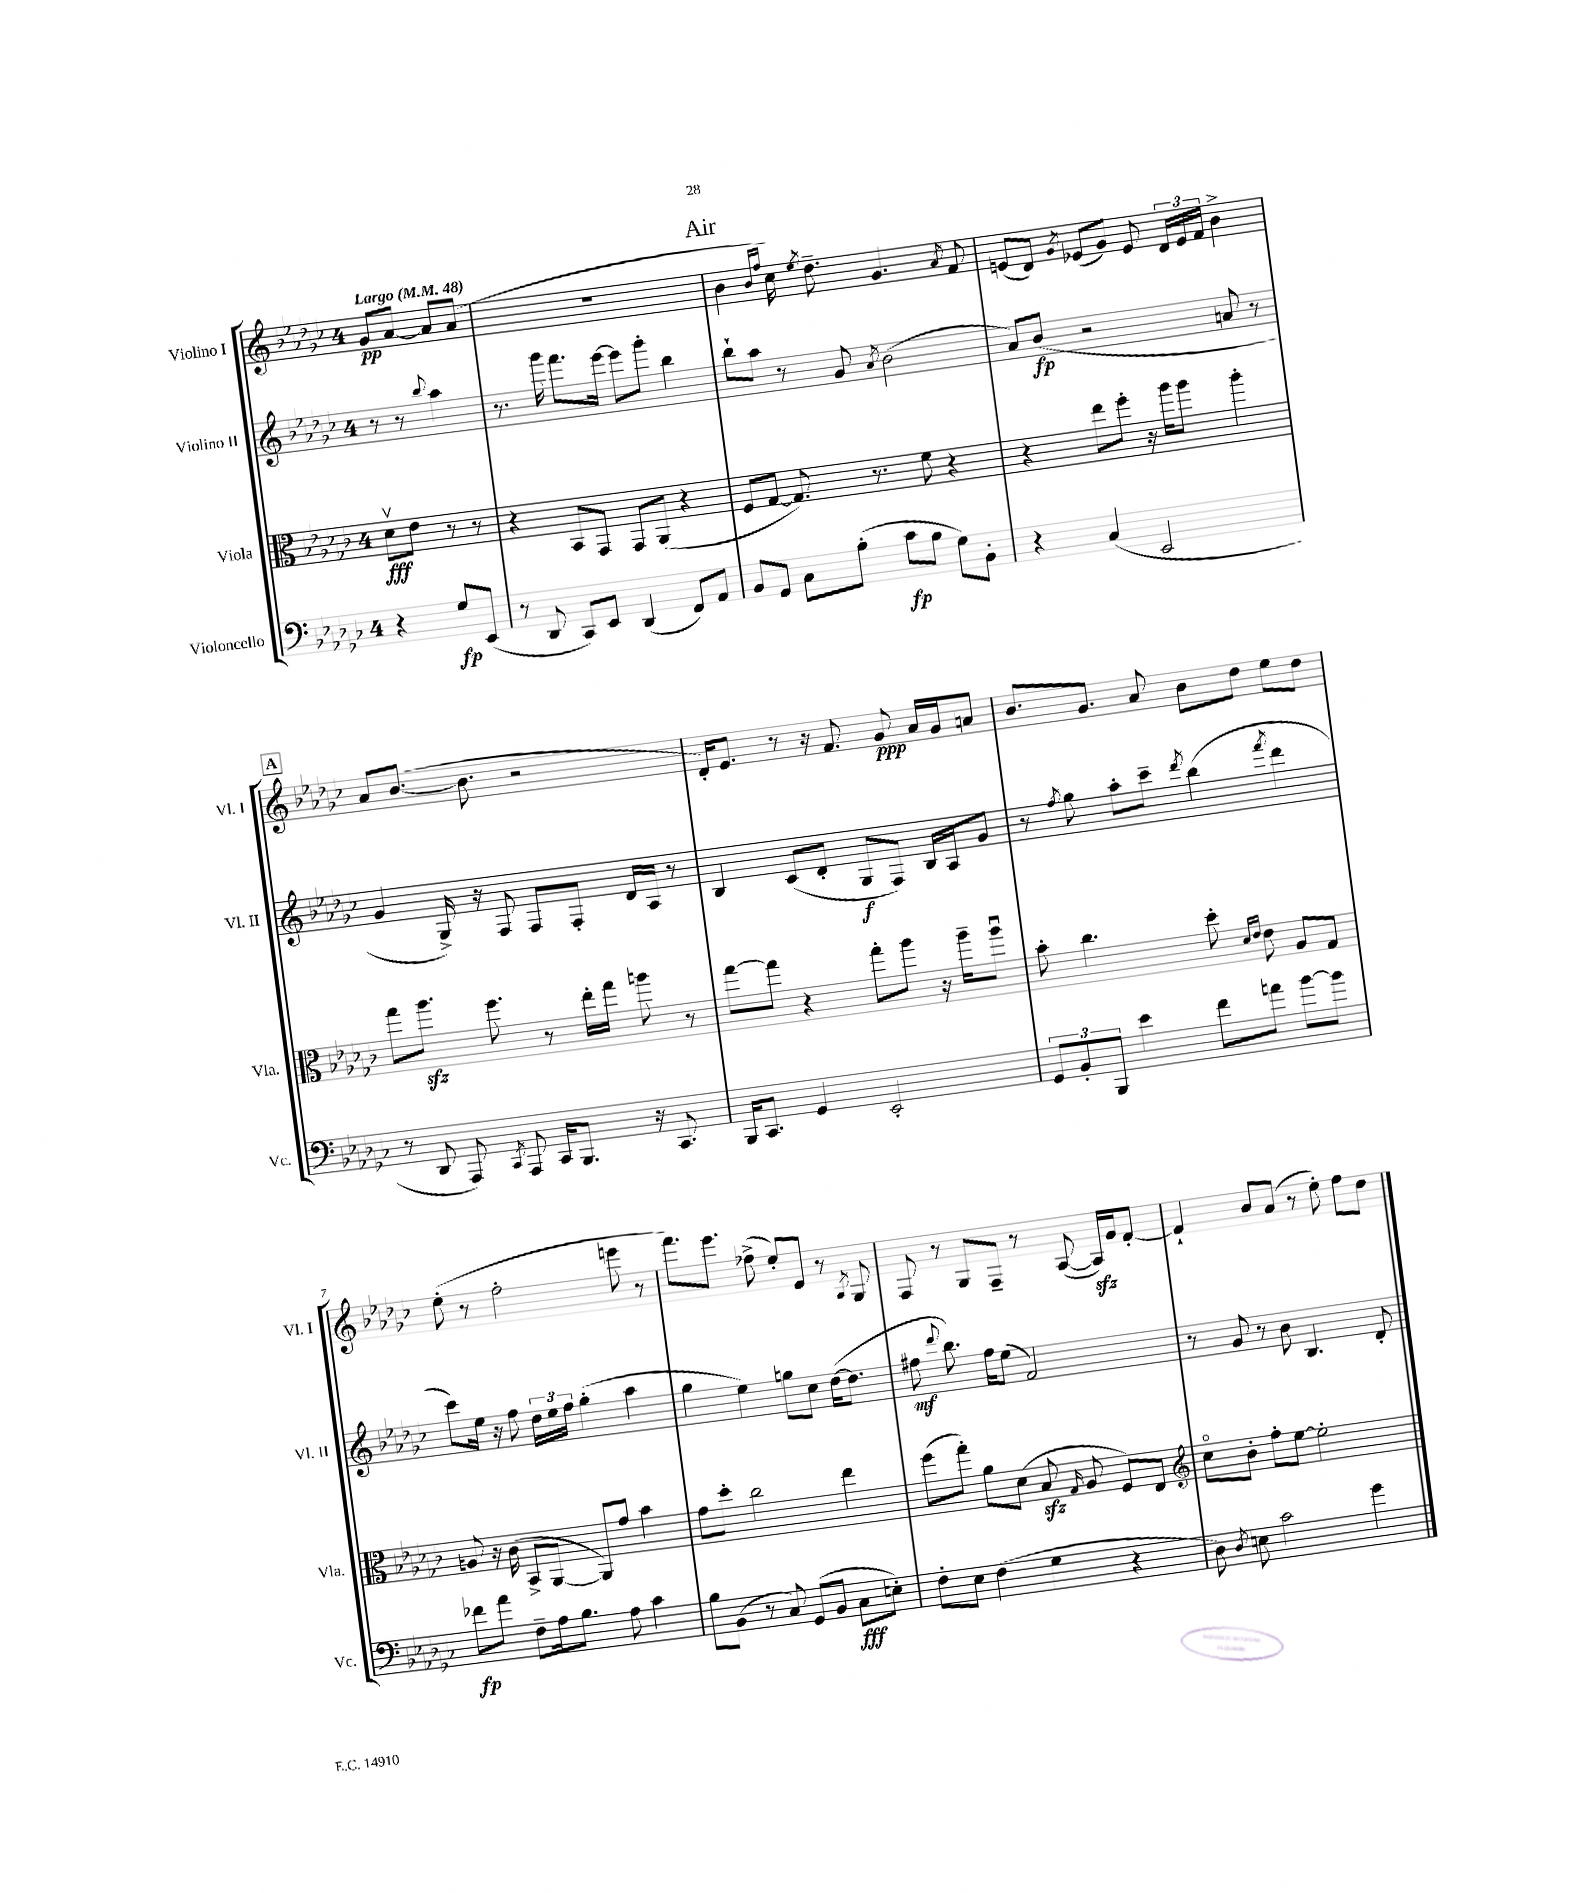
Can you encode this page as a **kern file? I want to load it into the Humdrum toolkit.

**kern	**dynam	**kern	**dynam	**kern	**dynam	**kern	**dynam
*part4	*part4	*part3	*part3	*part2	*part2	*part1	*part1
*staff4	*staff4	*staff3	*staff3	*staff2	*staff2	*staff1	*staff1
*I"Violoncello	*	*I"Viola	*	*I"Violino II	*	*I"Violino I	*
*I'Vc.	*	*I'Vla.	*	*I'Vl. II	*	*I'Vl. I	*
*clefF4	*	*clefC3	*	*clefG2	*	*clefG2	*
*k[b-e-a-d-g-c-]	*	*k[b-e-a-d-g-c-]	*	*k[b-e-a-d-g-c-]	*	*k[b-e-a-d-g-c-]	*
*M4/4	*	*M4/4	*	*M4/4	*	*M4/4	*
*MM48	*	*MM48	*	*MM48	*	*MM48	*
=	=	=	=	=	=	=	=
!	!	!	!	!	!	!LO:TX:a:B:t=Largo	!
4r	.	8d-v\L	fff	8r	.	8g-/L	pp
.	.	8e-\J	.	8r	.	[8a-/J	.
.	.	.	.	8qqbb-/	.	.	.
8G-/L	fp	8r	.	4aa-\	.	8a-/L]	.
(8EE-/J	.	8r	.	.	.	(8a-/J	.
=1	=1	=1	=1	=1	=1	=1	=1
8r	.	4r	.	8.r	.	1r	.
8DD-/	.	.	.	.	.	.	.
.	.	.	.	16ggg-\	.	.	.
8CC-/L)	.	8BB-/L	.	8.fff\L	.	.	.
8EE-/J	.	8GG-/J	.	.	.	.	.
.	.	.	.	[16eee-\Jk	.	.	.
(4DD-/	.	8GG-/L	.	8eee-\L]	.	.	.
.	.	(8AA-/J	.	8ggg-'\J	.	.	.
8FF/L)	.	4r	.	4bb-\	.	.	.
8AA-/J	.	.	.	.	.	.	.
=2	=2	=2	=2	=2	=2	=2	=2
8BB-/L	.	8F/L	.	8bb-`\L	.	4b-\	.
8GG-/J	.	[8G-/J	.	8aa-\J	.	.	.
.	.	.	.	.	.	16qqb-/LL	.
.	.	.	.	.	.	16qqff/JJ	.
8C-\L	.	8.G-/])	.	8r	.	16cc-\)	.
.	.	.	.	.	.	8qee-/	.
.	.	.	.	.	.	8.dd-~\	.
(8B-'\J	.	.	.	8g-/	.	.	.
.	.	8.r	.	.	.	.	.
.	.	.	.	8qa-/	.	.	.
8c-\L	fp	.	.	(2b-\	.	4.g-/	.
8B-\J	.	8f\	.	.	.	.	.
8G-\L)	.	4r	.	.	.	.	.
.	.	.	.	.	.	8qa-/	.
8BB-'\J	.	.	.	.	.	8f/	.
=3	=3	=3	=3	=3	=3	=3	=3
4r	.	4r	.	8a-/L)	.	(8en/L	.
.	.	.	.	(8b-/J	fp	8d-/J)	.
.	.	.	.	.	.	8qg-/	.
(4C-/	.	8ee-\L	.	2r	.	(8e-X/L	.
.	.	8ff'\J	.	.	.	8g-/J)	.
2EE-/	.	16r	.	.	.	8e-/	.
.	.	16aa-\KL	.	.	.	.	.
.	.	8aa-\J	.	.	.	24d-/LL	.
.	.	.	.	.	.	24e-/	.
.	.	.	.	.	.	24f/JJ	.
.	.	4aa-'\	.	8an/	.	4b-^\	.
.	.	.	.	8r	.	.	.
!!LO:LB:g=z
!!LO:REH:place=s1:t=A
=4	=4	=4	=4	=4	=4	=4	=4
8r	.	8gg-\L	.	4g-/	.	8a-/L	.
8DD-/	.	8.aa-zz\J	.	.	.	([8.b-/J	.
8AAA-/)	.	.	.	16G-^/)	.	.	.
.	.	8.ff\	.	16r	.	8.b-\]	.
8qCC-/	.	.	.	.	.	.	.
8AAA-/	.	.	.	8F/	.	.	.
16CC-/KL	.	8r	.	8F/L	.	2r	.
8.BBB-/J	.	.	.	.	.	.	.
.	.	16ee-'\LL	.	8F'/J	.	.	.
.	.	16gg-\JJ	.	.	.	.	.
16r	.	8aan\	.	16d-/LL	.	.	.
8.CC-/	.	.	.	16A-/JJ	.	.	.
.	.	8r	.	8r	.	.	.
=5	=5	=5	=5	=5	=5	=5	=5
16BBB-/KL	.	[8gg-\L	.	4B-/	.	16d-'/KL)	.
8.CC-/J	.	.	.	.	.	8.e-/J	.
.	.	8gg-\J]	.	.	.	.	.
4GG-/	.	4r	.	(8c-/L	.	8r	.
.	.	.	.	8d-'/J	.	16r	.
.	.	.	.	.	.	8.f/	.
2EE-'/	.	8gg-'\L	.	8G-/L	f	.	.
.	.	8aa-\J	.	8F/J)	.	8g-/	ppp
.	.	16r	.	16B-/LL	.	16a-/LL	.
.	.	16aa-~\KL	.	16A-/J	.	16g-/J	.
.	.	8aa-u\J	.	8g-/J	.	8an/J	.
=6	=6	=6	=6	=6	=6	=6	=6
12GG-/L	.	8b-'\	.	8r	.	8.b-/L	.
12BB-'/	.	.	.	.	.	.	.
.	.	.	.	8qff/	.	.	.
.	.	4.cc-\	.	8gg-\	.	.	.
12BBB-/J	.	.	.	.	.	.	.
.	.	.	.	.	.	8.g-/J	.
4e-\	.	.	.	8aa-'\L	.	.	.
.	.	.	.	8ccc-~\J	.	8a-/	.
.	.	.	.	8qddd-/	.	.	.
8f\L	.	8dd-'\	.	(4bb-\	.	8b-\L	.
.	.	16qqd-/LL	.	.	.	.	.
.	.	16qqe-/JJ	.	.	.	.	.
8an\J	.	8e-\	.	.	.	8dd-\J	.
.	.	.	.	8qfff/	.	.	.
[8b-\L	.	8A-/L	.	4ddd-\	.	8ee-\L	.
8b-\J]	.	8G-/J	.	.	.	8dd-\J	.
!!LO:LB:g=z
=7	=7	=7	=7	=7	=7	=7	=7
8f-X\L	fp	8An/	.	8ccc-\L)	.	(8ee-'\	.
8a-\J	.	16r	.	16ee-\Jk	.	8r	.
.	.	(16c-\	.	16r	.	.	.
8F~\L	.	8BB-^/L	.	8ff\	.	2ff'\	.
16A-\k	.	[8AA-/J	.	24dd-\LL	.	.	.
.	.	.	.	24ee-\	.	.	.
8.B-\J	.	.	.	.	.	.	.
.	.	.	.	24ff\JJ	.	.	.
.	.	8AA-/L])	.	(4gg-'\	.	.	.
8A-\	.	8g-/J	.	.	.	.	.
4c-\	.	4b-\	.	4aa-\	.	8eeen\	.
.	.	.	.	.	.	8r	.
=8	=8	=8	=8	=8	=8	=8	=8
8B-\L	.	8g-\L	.	4gg-\	.	8.fff\L)	.
(8BB-\J	.	8dd-'\J	.	.	.	.	.
.	.	.	.	.	.	8.eee-\J	.
8r	.	2cc-\	.	4ee-\)	.	.	.
8C-/)	.	.	.	.	.	(8ff-X^\	.
(8GG-/L	.	.	.	8ggn\L	.	8ee-'/L)	.
8BB-/J	.	.	.	8cc-\J	.	8e-/J	.
8C-\L	fff	4ee-\	.	([16dd-\KL	.	8r	.
.	.	.	.	8.dd-\J]	.	.	.
.	.	.	.	.	.	8qA-/	.
8En'\J)	.	.	.	.	.	8G-/	.
=9	=9	=9	=9	=9	=9	=9	=9
8F'\L	.	(8ff\L	.	8ff#X\	mf	8F/	.
.	.	.	.	8qqddd-/	.	.	.
8E-\J	.	8gg-'\J)	.	8.bb-\)	.	8r	.
(4F\	.	8a-\L	.	.	.	8G-/L	.
.	.	.	.	16ff#\KL	.	.	.
.	.	(8d-\J	.	(8ee-\J	.	8F~/J	.
4G-\	.	8B-zz/	.	2f/)	.	8r	.
.	.	16qqG-/	.	.	.	.	.
.	.	8A-/	.	.	.	([8A-/	.
4r	.	8F/L)	.	.	.	16A-zz/LL])	.
.	.	.	.	.	.	16g-/J	.
.	.	8E-/J	.	.	.	[8f'/J	.
=10	=10	=10	=10	=10	=10	=10	=10
*	*	*clefG2	*	*	*	*	*
8D-\)	.	8cc-\L	.	8r	.	4f`/]	.
8qD-/	.	.	.	.	.	.	.
8En\	.	8b-'\J	.	8g-/	.	.	.
2c-\	.	8ff'\L	.	8r	.	8b-/L	.
.	.	[8ee-\J	.	8b-\	.	(8a-/J	.
.	.	2ee-'\]	.	4.B-/	.	8r	.
.	.	.	.	.	.	8ee-'\)	.
4g-\	.	.	.	.	.	8ff\L	.
.	.	.	.	8d-'/	.	8dd-\J	.
==	==	==	==	==	==	==	==
*-	*-	*-	*-	*-	*-	*-	*-
